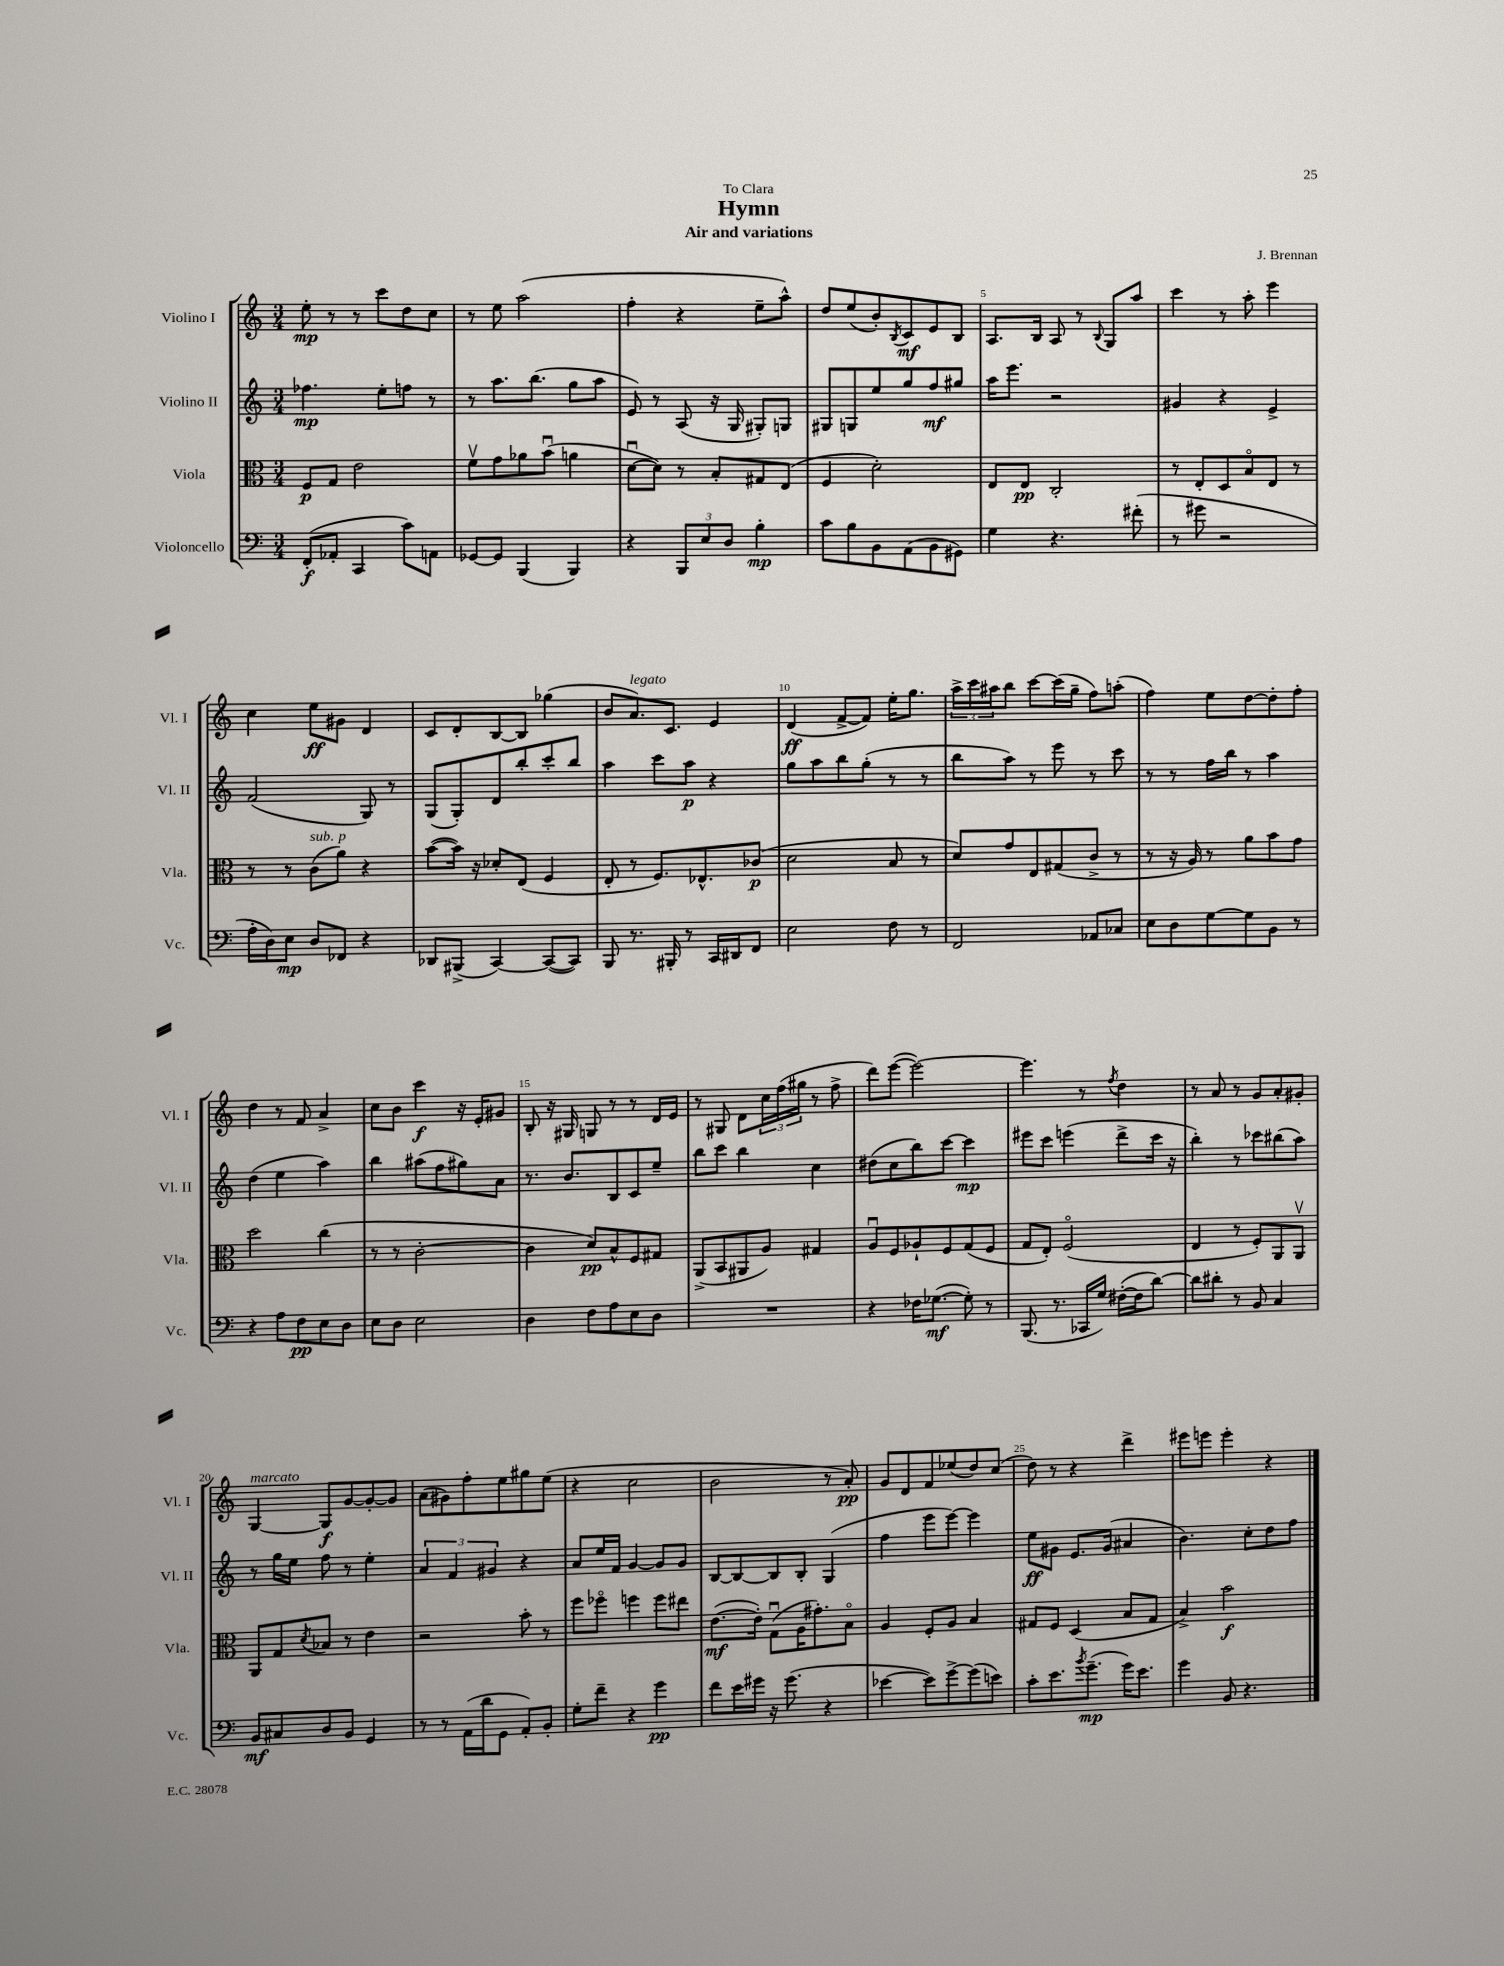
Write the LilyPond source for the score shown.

\header { title = "Hymn" composer = "J. Brennan" subtitle = "Air and variations" dedication = "To Clara" }
<<
\new StaffGroup <<
\new Staff = "s0" \with { instrumentName = "Violino I" shortInstrumentName = "Vl. I" } {
    \clef treble \key c \major \numericTimeSignature \time 3/4
    e''8-.\mp r8 r8 c'''8 d''8 c''8 |
    r8 e''8 a''2( |
    f''4-. r4 e''8-- a''8-^) |
    d''8 e''8( b'8-.) \acciaccatura { b8 } c'8\mf e'8 b8 |
    a8. b16 a8 r8 \appoggiatura { b8 } g8 a''8 |
    c'''4 r8 a''8-. e'''4 |
    c''4 e''8\ff gis'8 d'4 |
    c'8 d'8-. b8~ b8 ges''4( |
    b'8 a'8.^\markup { \italic "legato" }) c'8. e'4 |
    d'4\ff( f'8~-> f'8) e''16-. g''8. |
    \tuplet 3/2 { a''16-> c'''16 ais''16 } b''8 c'''8~ c'''16( g''16-- f''8) a''8-.( |
    f''4) e''8 d''8~ d''8-. f''8-. |
    d''4 r8 f'8 a'4-> |
    c''8 b'8 c'''4\f r16 e'16-. gis'8 |
    b8-. r16 gis16 g8 r8 r8 d'16 e'16 |
    r8 gis8 d'8 \tuplet 3/2 { c''16 f''16( gis''16 } r8 f''8-> |
    d'''8) e'''8~( e'''2~) |
    e'''4. r8 \acciaccatura { f''8 } d''4 |
    r8 a'8 r8 g'8 a'8-. gis'8-. |
    g4~^\markup { \italic "marcato" } g8\f g'8~ g'8~-. g'8 |
    a'8( gis'8) f''8-. e''8 gis''8 e''8( |
    r4 c''2 |
    b'2 r8 a'8-.\pp) |
    g'8 d'8 f'8 ees''8( d''8) c''8( |
    d''8) r8 r4 d'''4-> |
    eis'''8 e'''8 e'''4-. r4 \bar "|." |
}
\new Staff = "s1" \with { instrumentName = "Violino II" shortInstrumentName = "Vl. II" } {
    \clef treble \key c \major \numericTimeSignature \time 3/4
    fes''4.\mp e''8-. f''8 r8 |
    r8 a''8. b''8.( g''8 a''8 |
    e'8) r8 a8( r16 g16 gis8-.) g8 |
    gis8 g8 e''8 g''8 f''8\mf gis''8 |
    a''16 e'''8. r2 |
    gis'4 r4 e'4-> |
    f'2( g8) r8 |
    g8( g8-.) d'8 b''8-. c'''8-. b''8 |
    a''4 c'''8 a''8\p r4 |
    g''8 a''8 b''8 g''8-.( r8 r8 |
    b''8 a''8) r8 e'''8 r8 c'''8 |
    r8 r8 f''16 b''16 r8 a''4 |
    d''4( e''4 a''4) |
    b''4 ais''8( f''8 gis''8) a'8 |
    r8. b'8. b8 c'8 e''8-- |
    b''8 c'''8 b''4 c''4 |
    dis''8( c''8 b''8) c'''8~ c'''4\mp |
    eis'''8 c'''8 e'''4( d'''8-> c'''16 r16 |
    b''4-.) r8 ces'''8 bis''8( a''8) |
    r8 g''16 e''16 f''8 r8 e''4-. |
    \tuplet 3/2 { a'4 f'4 gis'4 } r4 |
    a'8 e''16 f'16 g'4~ g'8 g'8 |
    b8~ b8~ b8 b8-. g4( |
    f''4 e'''8 e'''8~) e'''4 |
    e''8\ff gis'8 e'8. gis'16( ais'4 |
    b'4.) c''8-. d''8 f''8 \bar "|." |
}
\new Staff = "s2" \with { instrumentName = "Viola" shortInstrumentName = "Vla." } {
    \clef alto \key c \major \numericTimeSignature \time 3/4
    f8\p g8 e'2 |
    f'8\upbow g'8 aes'8 b'8\downbow( a'4 |
    d'8~\downbow d'8) r8 b8-. gis8 e8( |
    f4 d'2-.) |
    e8 e8\pp c2-. |
    r8 e8-. d8 b8\flageolet e8 r8 |
    r8 r8 c'8^\markup { \italic "sub. p" }( a'8) r4 |
    b'8~( b'16) r16 des'8-. e8( f4 |
    e8-. r8 f8.) ees8.-^ ces'8\p( |
    d'2 b8 r8 |
    d'8) g'8 e8 gis8( c'8-> r8 |
    r8 r16 a16) r8 a'8 b'8 g'8 |
    d''2 c''4( |
    r8 r8 c'2~-. |
    c'4 d'8\pp) b8-^ f8 gis8 |
    a,8->( b,8 ais,8 a8) gis4 |
    a8\downbow f8 aes8-! f8 g8( f8 |
    g8 e8-.) f2\flageolet( |
    e4 r8 f8-.) a,8 a,8\upbow |
    a,8 g8 \acciaccatura { d'8 } bes8 r8 e'4 |
    r2 b'8-. r8 |
    f''8 fes''8\flageolet f''4 f''8 eis''8 |
    e'8.~\mf( e'16-.) g8\downbow( a16 gis'8.-.) b8\flageolet |
    a4 f8-. a8 b4 |
    gis8 f8 d4( b8 gis8 |
    b4->) b'2\f \bar "|." |
}
\new Staff = "s3" \with { instrumentName = "Violoncello" shortInstrumentName = "Vc." } {
    \clef bass \key c \major \numericTimeSignature \time 3/4
    f,8-.\f( aes,8-. c,4 c'8) a,8 |
    ges,8~ ges,8 b,,4( b,,4) |
    r4 \tuplet 3/2 { b,,8 e8 d8 } b4-.\mp |
    c'8 b8 b,8 a,8( b,8 gis,8) |
    g4 r4. fis'8-.( |
    r8 gis'8 r2 |
    a16-. d16) e8\mp d8 fes,8 r4 |
    des,8 bis,,8->( c,4~) c,8~( c,8) |
    b,,8 r8. bis,,16-. r8 c,16 dis,16 f,8 |
    e2 f8 r8 |
    f,2 aes,8 ces8 |
    e8 d8 g8~ g8 b,8 r8 |
    r4 a8 f8\pp e8 d8 |
    e8 d8 e2 |
    d4 f8 a8 e8 d8 |
    R2. |
    r4 fes16 ges8.~\mf( ges8-.) r8 |
    b,,8.( r8. ces,16 g16) fis16~-.( fis16 d'8~) |
    d'8 dis'8-. r8 b,8 c4 |
    b,8\mf cis8 d8 b,8 g,4 |
    r8 r8 a,16( d'16 g,8 a,8-.) b,8-. |
    g8-. f'8-- r4 g'4\pp |
    f'8 e'16 gis'16 r16 gis'8.( r4 |
    ees'4~ ees'8) g'8~-> g'8( e'8) |
    c'8-. e'8. \acciaccatura { b'8 } g'8.--\mp( g'16) e'8. |
    g'4 b,8 r4. \bar "|." |
}
>>
>>
\layout { \context { \Score \override BarNumber.break-visibility = ##(#f #t #t) barNumberVisibility = #(every-nth-bar-number-visible 5) } }
